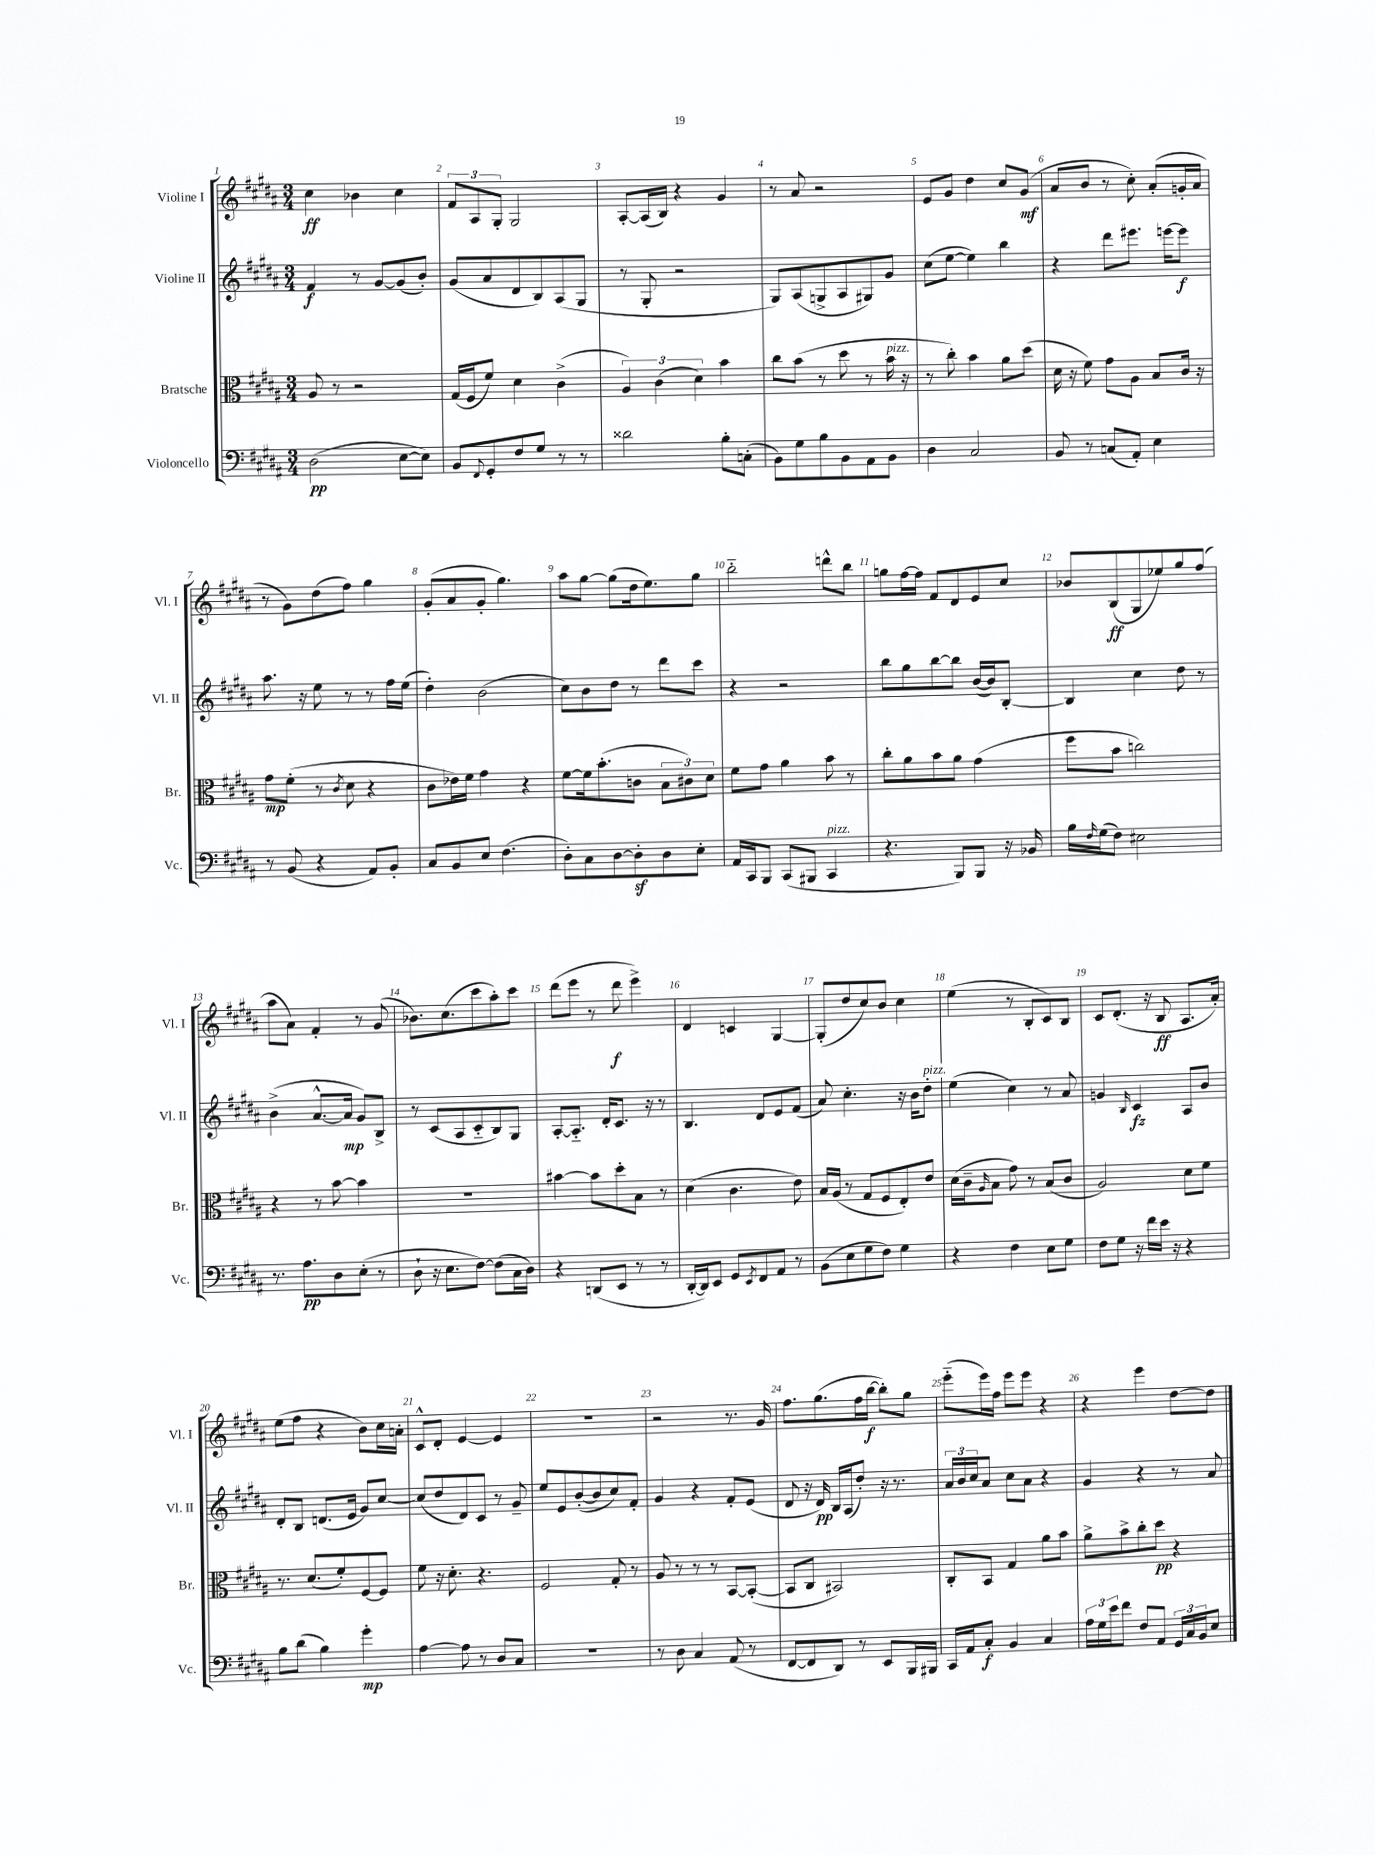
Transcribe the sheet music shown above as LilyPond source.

<<
\new StaffGroup <<
\new Staff = "s0" \with { instrumentName = "Violine I" shortInstrumentName = "Vl. I" } {
    \clef treble \key b \major \numericTimeSignature \time 3/4
    cis''4\ff bes'4 cis''4 |
    \tuplet 3/2 { fis'8 ais8 gis8-. } gis2 |
    ais8~-. ais16( b16) r4 gis'4 |
    r8 ais'8 r2 |
    e'8 gis'8 dis''4 cis''8 gis'8\mf( |
    ais'8 b'8 r8 cis''8-.) ais'8-.( g'16-. ais'16 |
    r8 gis'8) dis''8( fis''8) gis''4 |
    gis'8-.( ais'8 gis'8-. gis''4.) |
    ais''8 gis''8~ gis''8( dis''16 e''8.) gis''8 |
    b''2-_ d'''8-^ b''8 |
    g''8 fis''16~ fis''16 fis'8 dis'8 e'8 cis''8 |
    bes'8 b8\ff( gis8 ees''8) gis''8 fis''8( |
    ais''8 ais'8) fis'4-. r8 gis'8( |
    bes'8.) cis''8.( cis'''8 ais''8-.) cis'''8 |
    dis'''8( e'''8 r8 dis'''8\f e'''4->) |
    dis'4 c'4 gis4~ |
    gis8-.( dis''8 cis''8) b'8 cis''4 |
    e''4( r8 b8-. cis'8) b8 |
    cis'8 dis'8.-.( r16 b8\ff ais8. ais'16-.) |
    e''8( fis''8 r4 b'8) cis''16 a'16-. |
    cis'8-^ dis'8-. e'4~ e'4 |
    R2. |
    r2 r8. gis'16 |
    fis''8. gis''8.( fis''16 b''16~\f b''8-.) gis''8 |
    e'''8-_( e'''16) fis''16 e'''8 e'''8 r4 |
    r4 e'''4 dis''8~ dis''8 \bar "|." |
}
\new Staff = "s1" \with { instrumentName = "Violine II" shortInstrumentName = "Vl. II" } {
    \clef treble \key b \major \numericTimeSignature \time 3/4
    fis'4\f r8 gis'8~ gis'8( b'8-.) |
    gis'8( ais'8 dis'8 b8) ais8( gis8 |
    r8 gis8-. r2 |
    gis8) ais8( g8-> ais8 gis8) gis'8 |
    cis''8( e''8~ e''4) b''4 |
    r4 dis'''8 eis'''8. e'''16~ e'''8\f |
    ais''8. r16 e''8 r8 r8 fis''16 e''16( |
    dis''4-.) b'2( |
    cis''8) b'8 dis''8 r8 dis'''8 cis'''8 |
    r4 r2 |
    b''8 gis''8 b''8~ b''8 b'16~( b'16) b8~-. |
    b4 cis''4 dis''8 r8 |
    b'4->( ais'8.~-^ ais'16\mp gis'8) b8-> |
    r8 cis'8( ais8 cis'8-_ b8) gis8 |
    ais8~-. ais8.-_ dis'16-. cis'8. r16 r8 |
    b4. dis'8 e'8 fis'8( |
    ais'8) cis''4.-. r16 b'16 dis''8-.^\markup { \italic "pizz." } |
    e''4( cis''4) r8 ais'8 |
    g'4 \grace { b16 } cis'4\fz ais8 b'8 |
    dis'8-. b8 d'8.( e'16 gis'8) cis''8~ |
    cis''8( dis''8 dis'8) cis'8 r8 gis'8-- |
    e''8 e'8 b'8~-.( b'8 cis''8) fis'8-. |
    gis'4 r4 fis'8-. e'8( |
    dis'8 r16 dis'16\pp) b16 ais16( dis''8-.) r16 r8. |
    \tuplet 3/2 { ais'16 b'16 cis''16 } ais'8 cis''8 ais'8 r4 |
    gis'4 r4 r8 ais'8 \bar "|." |
}
\new Staff = "s2" \with { instrumentName = "Bratsche" shortInstrumentName = "Br." } {
    \clef alto \key b \major \numericTimeSignature \time 3/4
    ais8 r8 r2 |
    gis16( fis16 fis'8) dis'4 cis'4->( |
    \tuplet 3/2 { ais4) cis'4( dis'4) } b'4 |
    cis''8 b'8( r8 dis''8 r8 b'16^\markup { \italic "pizz." } r16 |
    r8 cis''8-.) b'4 ais'8 dis''8( |
    dis'16 r16 fis'8) gis'8 ais8 b8 cis'16 r16 |
    gis'8\mp fis'8-.( r8 \acciaccatura { cis'8 } dis'8 r4 |
    cis'8 ees'16) fis'16 gis'4 r4 |
    fis'8~ fis'16 b'8.-.( c'8 \tuplet 3/2 { b8 cis'8) dis'8 } |
    fis'8 gis'8 ais'4 b'8 r8 |
    cis''8-. ais'8 b'8 ais'8 gis'4( |
    fis''8 b'8 c''2) |
    r4 r8 b'8~ b'4 |
    R2. |
    bis'4~ bis'8 dis''8-. b8 r8 |
    dis'4( cis'4. e'8) |
    b16 ais16( r8 gis8 fis8 e8-.) e'8 |
    dis'16( cis'16-- \grace { ais16 } b8 gis'8) r8 b8( cis'8 |
    ais2) dis'8 fis'8 |
    r8. dis'8.( fis'8-.) fis8~ fis8 |
    fis'8 r16 dis'8.-. r4. |
    fis2 gis8-. r8 |
    ais8 r8 r8 r8 b,8~ b,8~-.( |
    b,8 cis8 bis,2) |
    cis8-. b,8 gis4 ais'8 b'8 |
    ais'8-> b'8-> cis''8-. dis''8\pp r4 \bar "|." |
}
\new Staff = "s3" \with { instrumentName = "Violoncello" shortInstrumentName = "Vc." } {
    \clef bass \key b \major \numericTimeSignature \time 3/4
    dis2\pp( e8~ e8) |
    b,8 \appoggiatura { fis,8 } gis,8-. fis8 gis8 r8 r8 |
    disis'2 b8-. c8-.( |
    b,8) gis8 b8 b,8 ais,8 b,8 |
    dis4 cis2 |
    b,8 r8 c8( ais,8-.) e4 |
    r8 b,8( r4 ais,8) b,8-. |
    cis8 b,8 e8 fis4.( |
    dis8-.) cis8 dis8~ dis8-.\sf dis8 e8-. |
    ais,16 cis,16 b,,8 cis,8( bis,,8 cis,4^\markup { \italic "pizz." } |
    r4. b,,8) b,,8 r16 bes,16 |
    b16 \grace { fis16 } gis16( fis8) eis2 |
    r8. ais8.\pp dis8 e8-.( r8 |
    dis8-! r16 e8. fis8~) fis8( cis16 dis16) |
    r4 d,8( e,8 r8 r8 |
    dis,16~-. dis,16) e,8 gis,8 \acciaccatura { e,8 } fis,8 ais,8 r8 |
    b,8( e8 gis8 fis8) gis4 |
    r4 fis4 e8 gis8 |
    fis8 gis8 r16 fis'16 e'16 r16 r4 |
    b8 dis'8( b4) gis'4-.\mp |
    ais4~ ais8 r8 dis8 cis8 |
    R2. |
    r8 dis8 cis4 ais,8( r8 |
    fis,8~ fis,8 dis,8) r8 e,8 b,,16 bis,,16 |
    cis,16 ais,16 cis8-.\f b,4 cis4 |
    \tuplet 3/2 { ais16 gis16 e'16 } fis'8 fis8 ais,8 \tuplet 3/2 { gis,16 cis16 b,16 } e8 \bar "|." |
}
>>
>>
\layout { \context { \Score \override BarNumber.break-visibility = ##(#f #t #t) barNumberVisibility = #all-bar-numbers-visible } }
